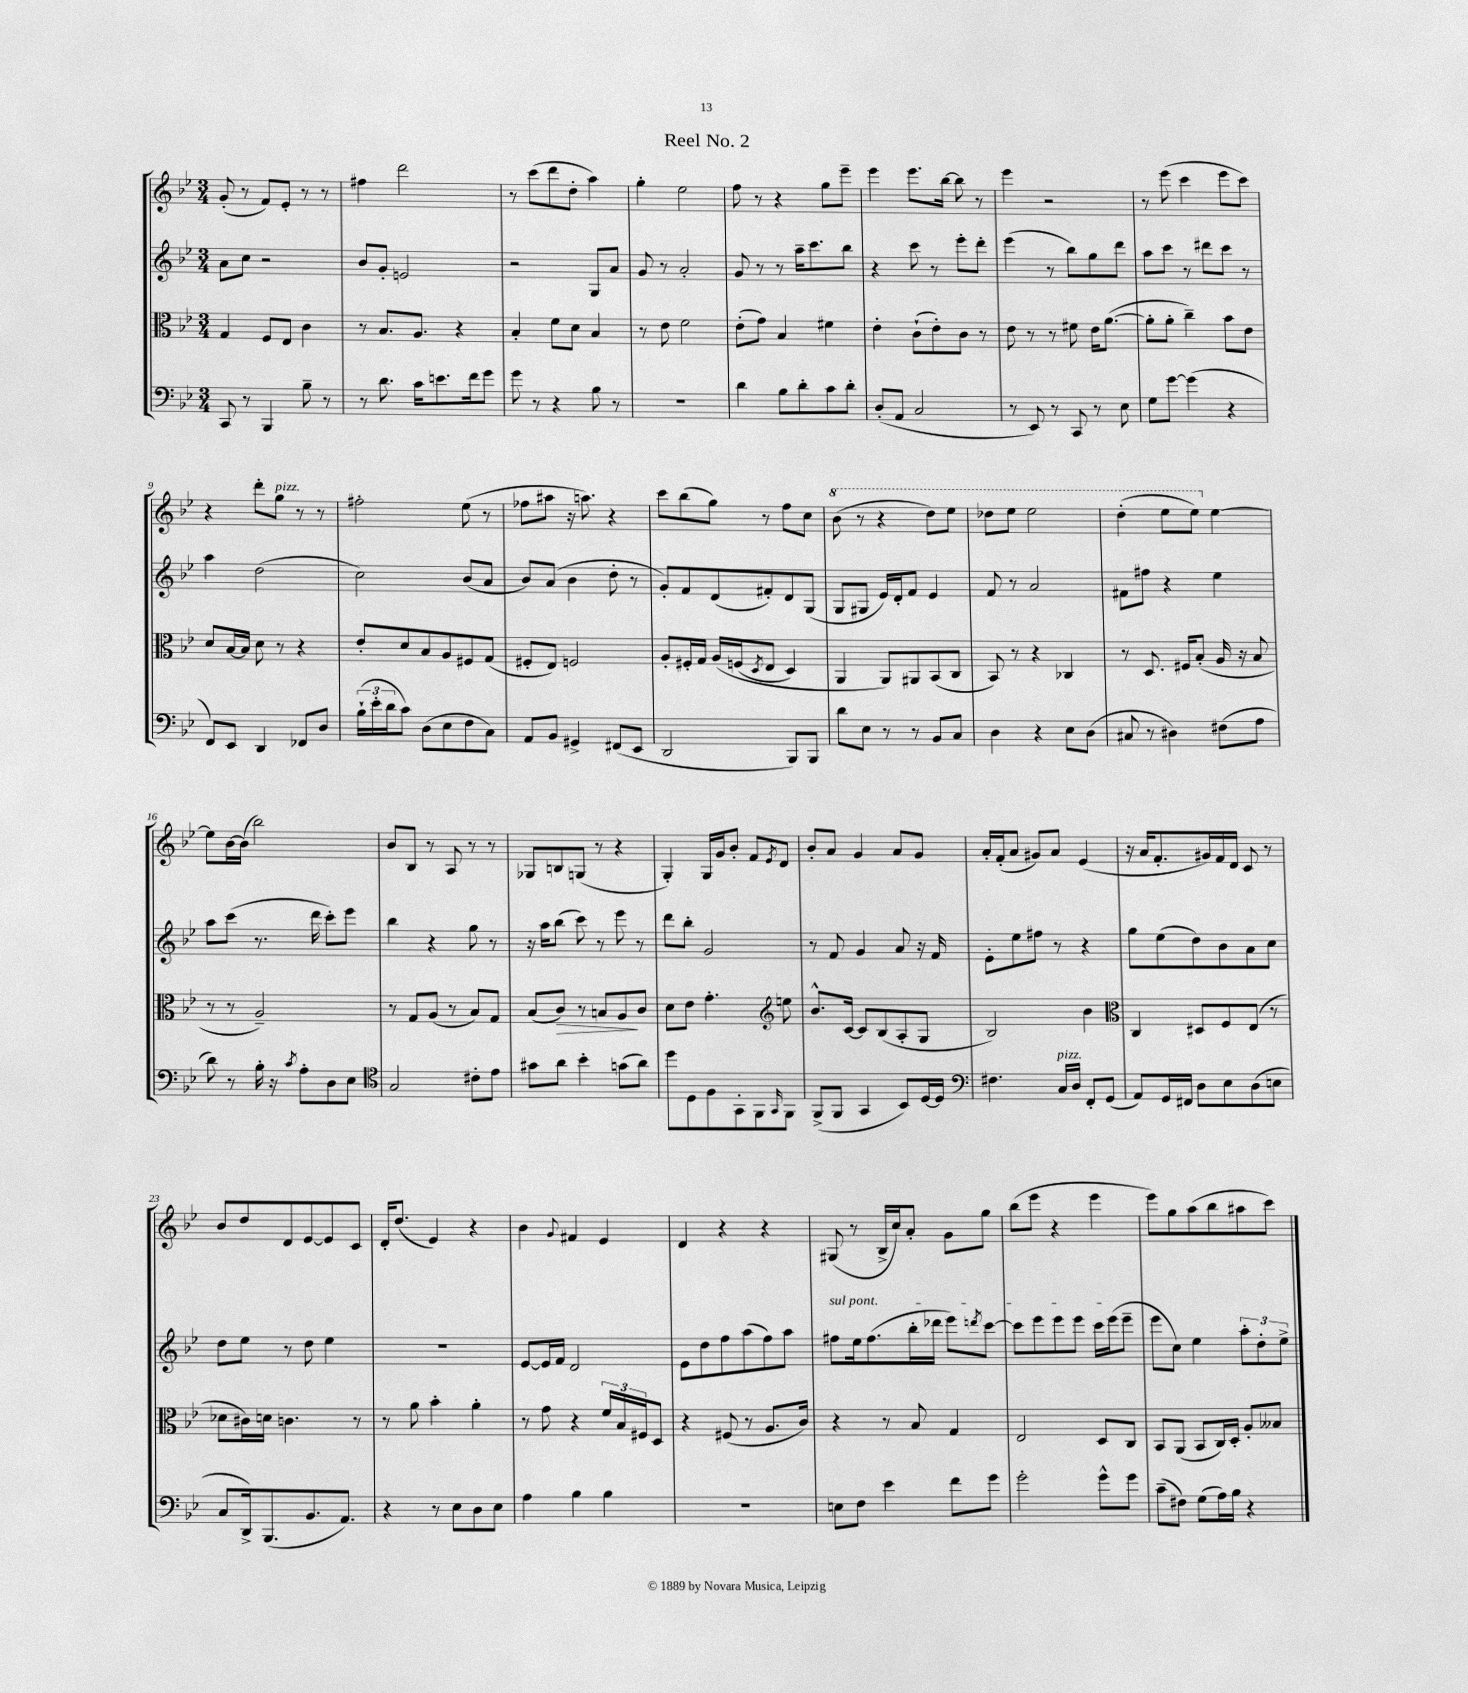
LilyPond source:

\header { title = "Reel No. 2" }
<<
\new StaffGroup <<
\new Staff = "s0" {
    \clef treble \key bes \major \numericTimeSignature \time 3/4
    g'8-.( r8 f'8) ees'8-. r8 r8 |
    fis''4 d'''2 |
    r8 c'''8( d'''8 d''8-. a''4) |
    g''4-. ees''2 |
    f''8 r8 r4 g''8 ees'''8-- |
    ees'''4 ees'''8. bes''16~ bes''8 r8 |
    ees'''4 r2 |
    r8 ees'''8( c'''4 ees'''8 c'''8) |
    r4 d'''8-. g''8^\markup { \italic "pizz." } r8 r8 |
    fis''2-. ees''8( r8 |
    fes''8 ais''8 r16 a''8.) r4 |
    c'''8 bes''8( g''8) r8 f''8 c''8 |
    \ottava #1 bes''8( r8 r4 d'''8) ees'''8 |
    des'''8 ees'''8 ees'''2 |
    d'''4-.( ees'''8 ees'''8) \ottava #0 ees''4~ |
    ees''8 bes'16~ bes'16( bes''2) |
    bes'8 bes8 r8 a8 r8 r8 |
    ges8 b8 g8( r8 r4 |
    g4-.) g16 g'16 bes'8-. f'8 \acciaccatura { ees'8 } d'8 |
    bes'8-. a'8 g'4 a'8 g'8 |
    a'16-. f'16-.( a'8 gis'8) a'8 ees'4( |
    r16 a'16 f'8.-. gis'16) f'16 d'16 c'8 r8 |
    bes'8 d''8 d'8 ees'8~ ees'8 c'8 |
    d'16-. d''8.( ees'4) r4 |
    bes'4 \appoggiatura { g'8 } fis'4 ees'4 |
    d'4 r4 r4 |
    gis8( r8 bes16-> c''16) a'8-. g'8 g''8 |
    bes''8( ees'''8 r4 ees'''4 |
    ees'''8) g''8 a''8( bes''8 ais''8 c'''8) \bar "|." |
}
\new Staff = "s1" {
    \clef treble \key bes \major \numericTimeSignature \time 3/4
    a'8 c''8 r2 |
    bes'8 g'8-. e'2 |
    r2 g8 a'8 |
    g'8 r8 a'2-. |
    g'8 r8 r8 a''16-- c'''8. bes''8 |
    r4 c'''8 r8 ees'''8-. d'''8-. |
    ees'''4( r8 bes''8) g''8 d'''8 |
    a''8 c'''8 r8 dis'''8 c'''8 r8 |
    a''4 d''2( |
    c''2) bes'8( a'8 |
    bes'8) a'8( bes'4 d''8-. r8 |
    g'8-.) f'8 d'8( fis'8-.) d'8 g8( |
    g8 gis8 ees'16) d'16-. f'8 ees'4 |
    f'8 r8 a'2 |
    fis'8 fis''8 r4 ees''4 |
    a''8 c'''8( r8. d'''16 c'''8-.) ees'''8 |
    bes''4 r4 g''8 r8 |
    r16 a''16 bes''8( c'''8) r8 ees'''8 r8 |
    d'''8 bes''8-. g'2 |
    r8 f'8 g'4 a'8 r16 f'16 |
    ees'8-. ees''8 fis''8 r8 r4 |
    g''8 ees''8( d''8) bes'8 a'8 c''8 |
    d''8 ees''8 r8 d''8 ees''4 |
    R2. |
    ees'8~ ees'16 f'16 d'2 |
    ees'8 d''8 f''8 a''8( f''8) a''8 |
    \once \override TextSpanner.bound-details.left.text = \markup { \italic "sul pont." } fis''8\startTextSpan ees''16 fis''8.( bes''16-. des'''16 ees'''8) \acciaccatura { d'''8 } c'''8~ |
    c'''8 ees'''8 ees'''8 ees'''8 c'''16 ees'''16( ees'''8--\stopTextSpan |
    ees'''8 c''8) ees''4 \tuplet 3/2 { a''8-. d''8-. ees''8-> } \bar "|." |
}
\new Staff = "s2" {
    \clef alto \key bes \major \numericTimeSignature \time 3/4
    g4 f8 ees8 c'4 |
    r8 bes8. a8. r4 |
    bes4-. f'8 d'8 bes4 |
    r8 ees'8 f'2 |
    ees'8-.( g'8) bes4 fis'4 |
    ees'4-. c'8-!( ees'8-.) c'8 r8 |
    ees'8 r8 r8 fis'8 ees'16 a'8.~( |
    a'8-. a'8-. c''4--) bes'8 ees'8 |
    d'8 bes16~ bes16 d'8 r8 r4 |
    ees'8-. d'8 bes8 a8 fis8 g8( |
    fis8-. ees8) f2 |
    a8-. fis16-. g16 a16\( f16( \acciaccatura { d8 } ees8 d4) |
    a,4 a,8\) ais,8 bes,8( c8 |
    bes,8) r8 r4 ces4 |
    r8 d8. fis16 bes8-.( a16 r16 bes8 |
    r8 r8 a2--) |
    r8 g8 a8( r8 bes8) g8 |
    bes8( c'8\>) r8 b8 a8\! c'8 |
    d'8 ees'8 g'4.-. \clef treble e''8 |
    bes'8.-^ c'16~ c'8 bes8( a8-. g8 |
    bes2) bes'4 |
    \clef alto c4 dis8 f8 ees8( r8 |
    des'8 cis'16) d'16 c'4. r8 |
    r8 a'8 bes'4-. a'4-. |
    r8 g'8 r4 \tuplet 3/2 { f'16 bes16 fis16 } d8 |
    r4 fis8( r8 a8. c'16) |
    r4 r8 bes8 g4 |
    ees2 d8 c8 |
    bes,8 a,8( bes,8 c16) d16-. a8-. beses8 \bar "|." |
}
\new Staff = "s3" {
    \clef bass \key bes \major \numericTimeSignature \time 3/4
    c,8 r8 bes,,4 bes8-- r8 |
    r8 d'8. c'16 e'8. f'16 g'8 |
    g'8 r8 r4 bes8 r8 |
    R2. |
    d'4 bes8 d'8-. c'8 d'8-. |
    d8-.( a,8 c2 |
    r8 ees,8) r8 c,8 r8 ees8 |
    g8 g'8~ g'4( r4 |
    f,8) ees,8 d,4 fes,8 d8 |
    \tuplet 3/2 { bes16-!( ees'16-. d'16 } c'8) d8( ees8 f8 c8) |
    a,8 bes,8 gis,4-> fis,8( ees,8 |
    d,2 bes,,8) bes,,8 |
    d'8 ees8 r8 r8 bes,8 c8 |
    d4 r4 ees8 d8( |
    cis8 r8 dis4) fis8( a8 |
    d'8) r8 bes16-. r16 \acciaccatura { c'8 } a8-. d8 ees8 |
    \clef tenor g2 cis'8-. ees'8 |
    gis'8 a'8 bes'4-. g'8( a'8) |
    d''8 d8 f8 g,8-. f,8 \grace { g,16 } f,8 |
    f,8->( f,8 g,4 bes,8) d16~ d16 |
    \clef bass fis4. c16^\markup { \italic "pizz." } d16 f,8-. g,8( |
    a,8) g,16 fis,16 d8 ees8 d8( e8 |
    c8 d,16->) bes,,8.( bes,8. a,8.) |
    r4 r8 ees8 d8 ees8 |
    a4 bes4 bes4 |
    R2. |
    e8 f8 ees'4 f'8 g'8 |
    g'2-. g'8-^ g'8 |
    c'8--( fis8) g8( a16) bes16 r4 \bar "|." |
}
>>
>>
